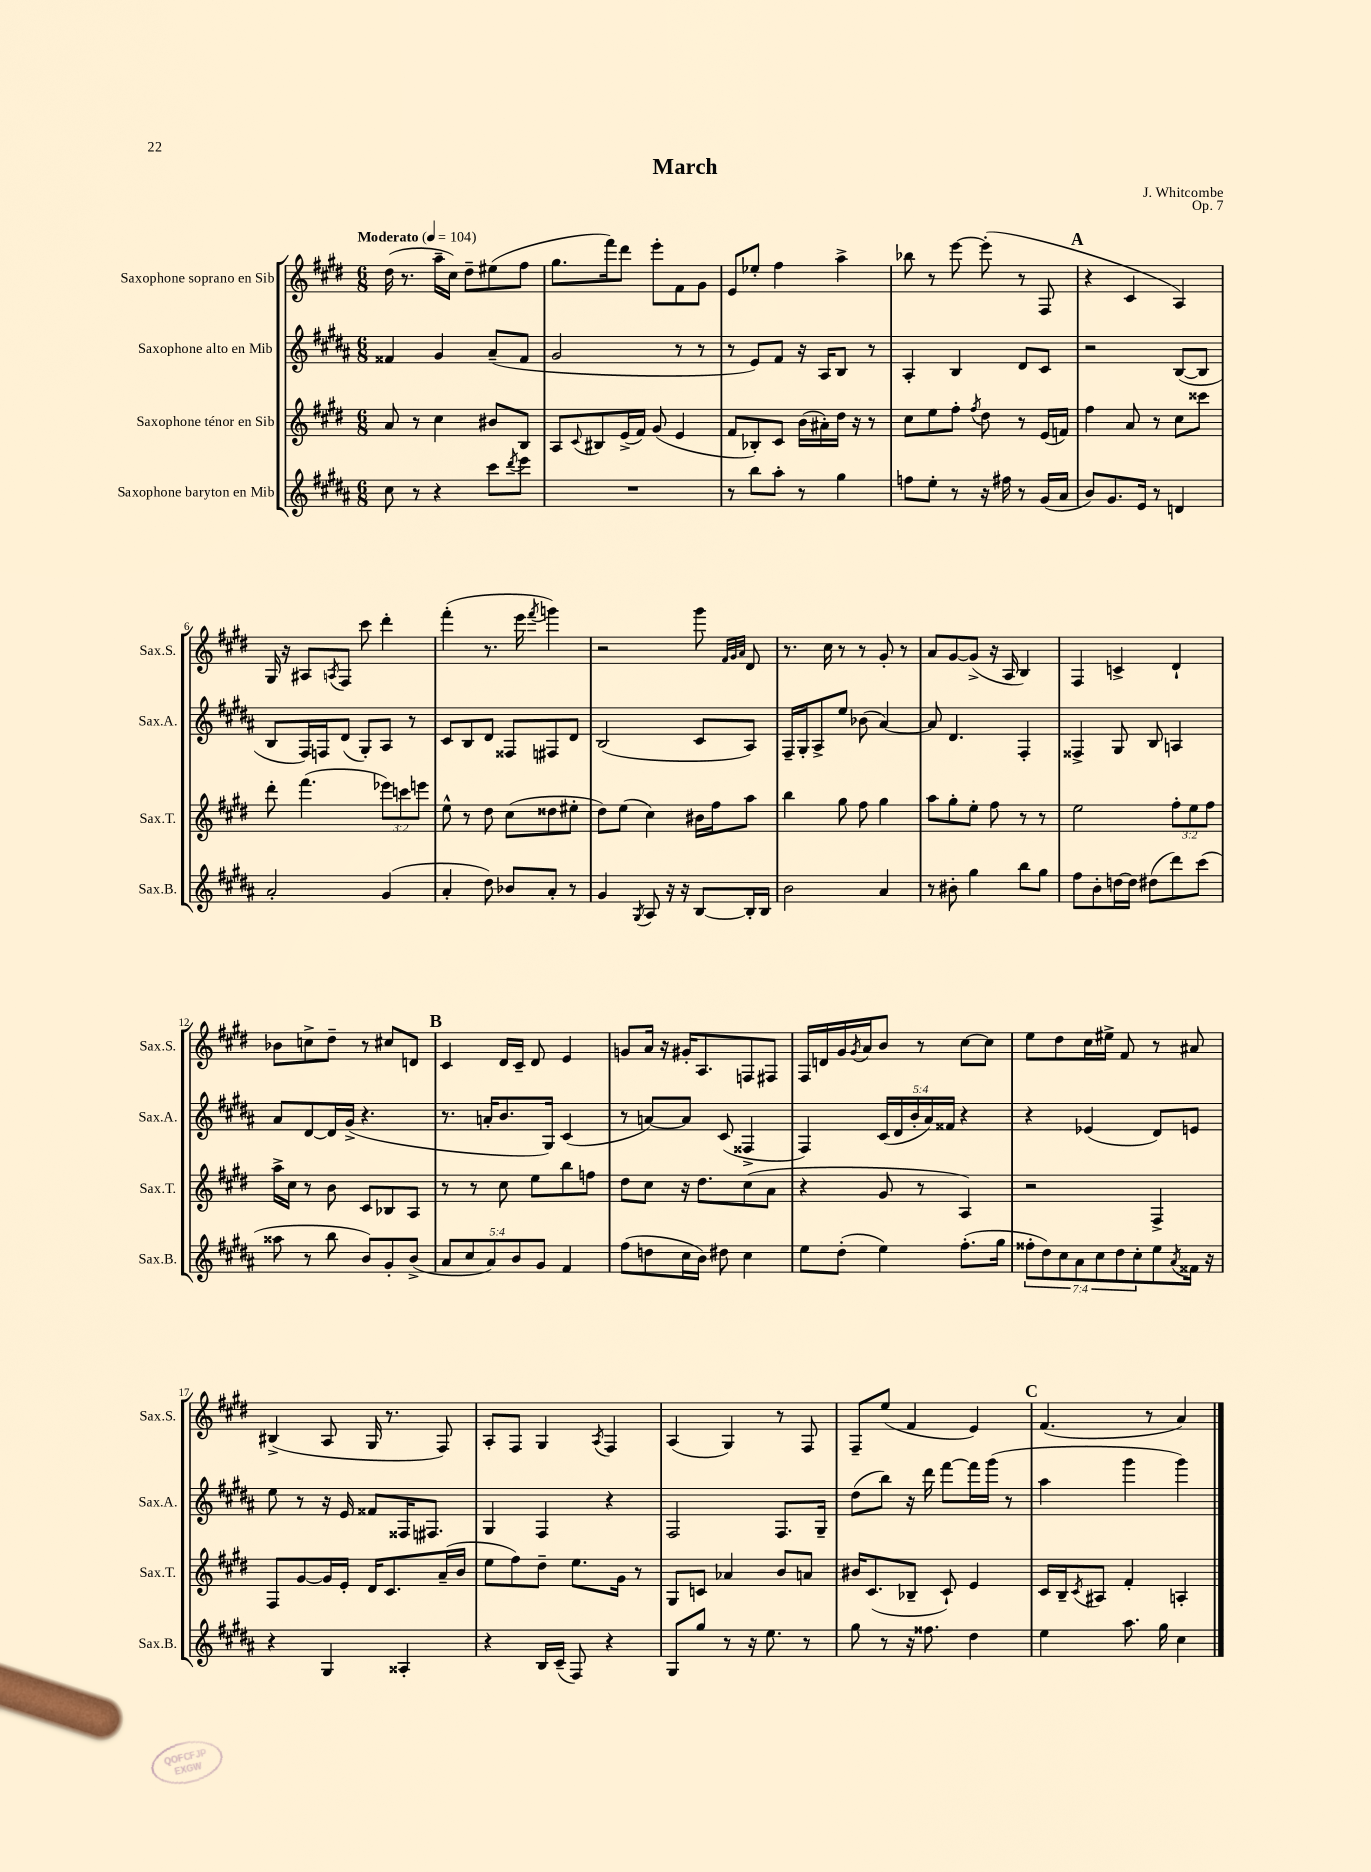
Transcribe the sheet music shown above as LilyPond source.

\header { title = "March" composer = "J. Whitcombe" opus = "Op. 7" }
<<
\new StaffGroup <<
\new Staff = "s0" \with { instrumentName = "Saxophone soprano en Sib" shortInstrumentName = "Sax.S." } {
    \clef treble \key e \major \numericTimeSignature \time 6/8 \tempo "Moderato" 4 = 104
    dis''16( r8. a''16-- cis''16) dis''8-- eis''8( fis''8 |
    gis''8. fis'''16) dis'''8 e'''8-. fis'8 gis'8 |
    e'8 ees''8-. fis''4 a''4-> |
    bes''8 r8 e'''8~ e'''8-.( r8 fis8 |
    \mark \markup { \bold "A" } r4 cis'4 a4) |
    gis16 r16 ais8 \acciaccatura { a8 } fis8 cis'''8 dis'''4-. |
    fis'''4-.( r8. e'''16 \acciaccatura { fis'''8 } g'''4) |
    r2 gis'''8 \grace { fis'32 gis'32 a'32 } dis'8 |
    r8. cis''16 r8 r8 gis'8-. r8 |
    a'8 gis'8~ gis'8->( r16 a16 b4) |
    fis4 c'4-> dis'4-! |
    bes'8 c''8-> dis''8-- r8 cis''8 d'8 |
    \mark \markup { \bold "B" } cis'4 dis'16 cis'16-- dis'8 e'4 |
    g'8 a'16 r16 gis'16-. a8. f8 fis8 |
    fis16 d'16 gis'16 \acciaccatura { gis'8 } a'16 b'8 r8 cis''8~ cis''8 |
    e''8 dis''8 cis''16 eis''16-> fis'8 r8 ais'8 |
    bis4->( a8 gis16 r8. fis8) |
    a8-. fis8 gis4 \acciaccatura { a8 } fis4 |
    a4( gis4) r8 fis8 |
    fis8-- e''8( fis'4 e'4) |
    \mark \markup { \bold "C" } fis'4.( r8 a'4) \bar "|." |
}
\new Staff = "s1" \with { instrumentName = "Saxophone alto en Mib" shortInstrumentName = "Sax.A." } {
    \clef treble \key b \major \numericTimeSignature \time 6/8 \override Staff.TupletNumber.text = #tuplet-number::calc-fraction-text
    fisis'4 gis'4 ais'8--( fisis'8 |
    gis'2 r8 r8 |
    r8 e'8) fis'8 r16 ais16 b8 r8 |
    ais4-. b4 dis'8 cis'8 |
    \mark \markup { \bold "A" } r2 b8~( b8 |
    b8 fis16) f16 dis'8( gis8-.) ais8 r8 |
    cis'8 b8 dis'8 fisis8 fis8 dis'8 |
    b2( cis'8 ais8) |
    fis16-- gis16-. ais8-> e''8 bes'8( ais'4~) |
    ais'8 dis'4. fis4-. |
    fisis4-> gis8 b8 a4 |
    ais'8 dis'8~ dis'16 gis'16->( r4. |
    \mark \markup { \bold "B" } r8. a'16-. b'8. gis16) cis'4( |
    r8 a'8~) a'8 cis'8( fisis4-> |
    fis4) \tuplet 5/4 { cis'16( dis'16 b'16-. ais'16) fisis'16 } r4 |
    r4 ees'4( dis'8) e'8 |
    e''8 r8 r16 e'16 fisis'8 fisis16 fis8. |
    gis4 fis4 r4 |
    fis2 fis8. gis16-- |
    dis''8( b''8) r16 dis'''16 fis'''8~ fis'''16 gis'''16( r8 |
    \mark \markup { \bold "C" } ais''4 gis'''4 gis'''4) \bar "|." |
}
\new Staff = "s2" \with { instrumentName = "Saxophone ténor en Sib" shortInstrumentName = "Sax.T." } {
    \clef treble \key e \major \numericTimeSignature \time 6/8 \override Staff.TupletNumber.text = #tuplet-number::calc-fraction-text
    a'8 r8 cis''4 bis'8 b8 |
    a8 \appoggiatura { cis'8 } bis8 e'16->( fis'16) gis'8( e'4 |
    fis'8 bes8-.) cis'8 b'16( ais'16-.) dis''16 r16 r8 |
    cis''8 e''8 fis''8-. \acciaccatura { fis''8 } dis''8 r8 e'16( f'16) |
    \mark \markup { \bold "A" } fis''4 a'8 r8 cis''8 cisis'''8 |
    dis'''8-. fis'''4.( \tuplet 3/2 { ees'''8) c'''8 e'''8 } |
    e''8-^ r8 dis''8 cis''8( disis''8 eis''8-. |
    dis''8) e''8( cis''4) bis'16 fis''16 a''8 |
    b''4 gis''8 fis''8 gis''4 |
    a''8 gis''8-. e''8-. fis''8 r8 r8 |
    e''2 \tuplet 3/2 { fis''8-. e''8 fis''8 } |
    a''16-> cis''16 r8 b'8 cis'8 bes8 a8 |
    \mark \markup { \bold "B" } r8 r8 cis''8 e''8 b''8 f''8 |
    dis''8 cis''8 r16 dis''8. cis''8( a'8 |
    r4 gis'8 r8 a4) |
    r2 fis4-> |
    fis8 gis'8~ gis'16 e'16-. dis'16 cis'8. a'16--( b'16 |
    e''8 fis''8) dis''8-- e''8. gis'16 r8 |
    gis8 c'8 aes'4 b'8 a'8 |
    bis'16 cis'8.( bes8-- cis'8-!) e'4 |
    \mark \markup { \bold "C" } cis'16 b16-- \acciaccatura { cis'8 } ais8 fis'4-. a4-. \bar "|." |
}
\new Staff = "s3" \with { instrumentName = "Saxophone baryton en Mib" shortInstrumentName = "Sax.B." } {
    \clef treble \key b \major \numericTimeSignature \time 6/8 \override Staff.TupletNumber.text = #tuplet-number::calc-fraction-text
    cis''8 r8 r4 cis'''8 \acciaccatura { dis'''8 } e'''8 |
    R2. |
    r8 b''8 ais''8-. r8 gis''4 |
    f''8 e''8-. r8 r16 fis''16 r8 gis'16( ais'16 |
    \mark \markup { \bold "A" } b'8) gis'8. e'16 r8 d'4 |
    ais'2-. gis'4( |
    ais'4-. dis''8) bes'8 ais'8-. r8 |
    gis'4 \acciaccatura { gis8 } ais8 r16 r16 b8~ b16-. b16 |
    b'2 ais'4 |
    r8 bis'8-. gis''4 b''8 gis''8 |
    fis''8 b'8-. d''16~ d''16 dis''8( dis'''8) cis'''8( |
    aisis''8 r8 b''8 b'8) gis'8-. b'8->( |
    \mark \markup { \bold "B" } \tuplet 5/4 { ais'8 cis''8 ais'8) b'8 gis'8 } fis'4 |
    fis''8( d''8 cis''16 b'16) dis''8 cis''4 |
    e''8 dis''8-.( e''4) fis''8.-.( gis''16 |
    \tuplet 7/4 { fisis''8-. dis''8) cis''8 ais'8 cis''8 dis''8 cis''8-. } e''8 \acciaccatura { ais'8 } fisis'16 r16 |
    r4 gis4 aisis4-. |
    r4 b16 cis'16--( fis8) r4 |
    gis8 gis''8 r8 r16 e''8. r8 |
    gis''8 r8 r16 fisis''8. dis''4 |
    \mark \markup { \bold "C" } e''4 ais''8. gis''16 cis''4 \bar "|." |
}
>>
>>
